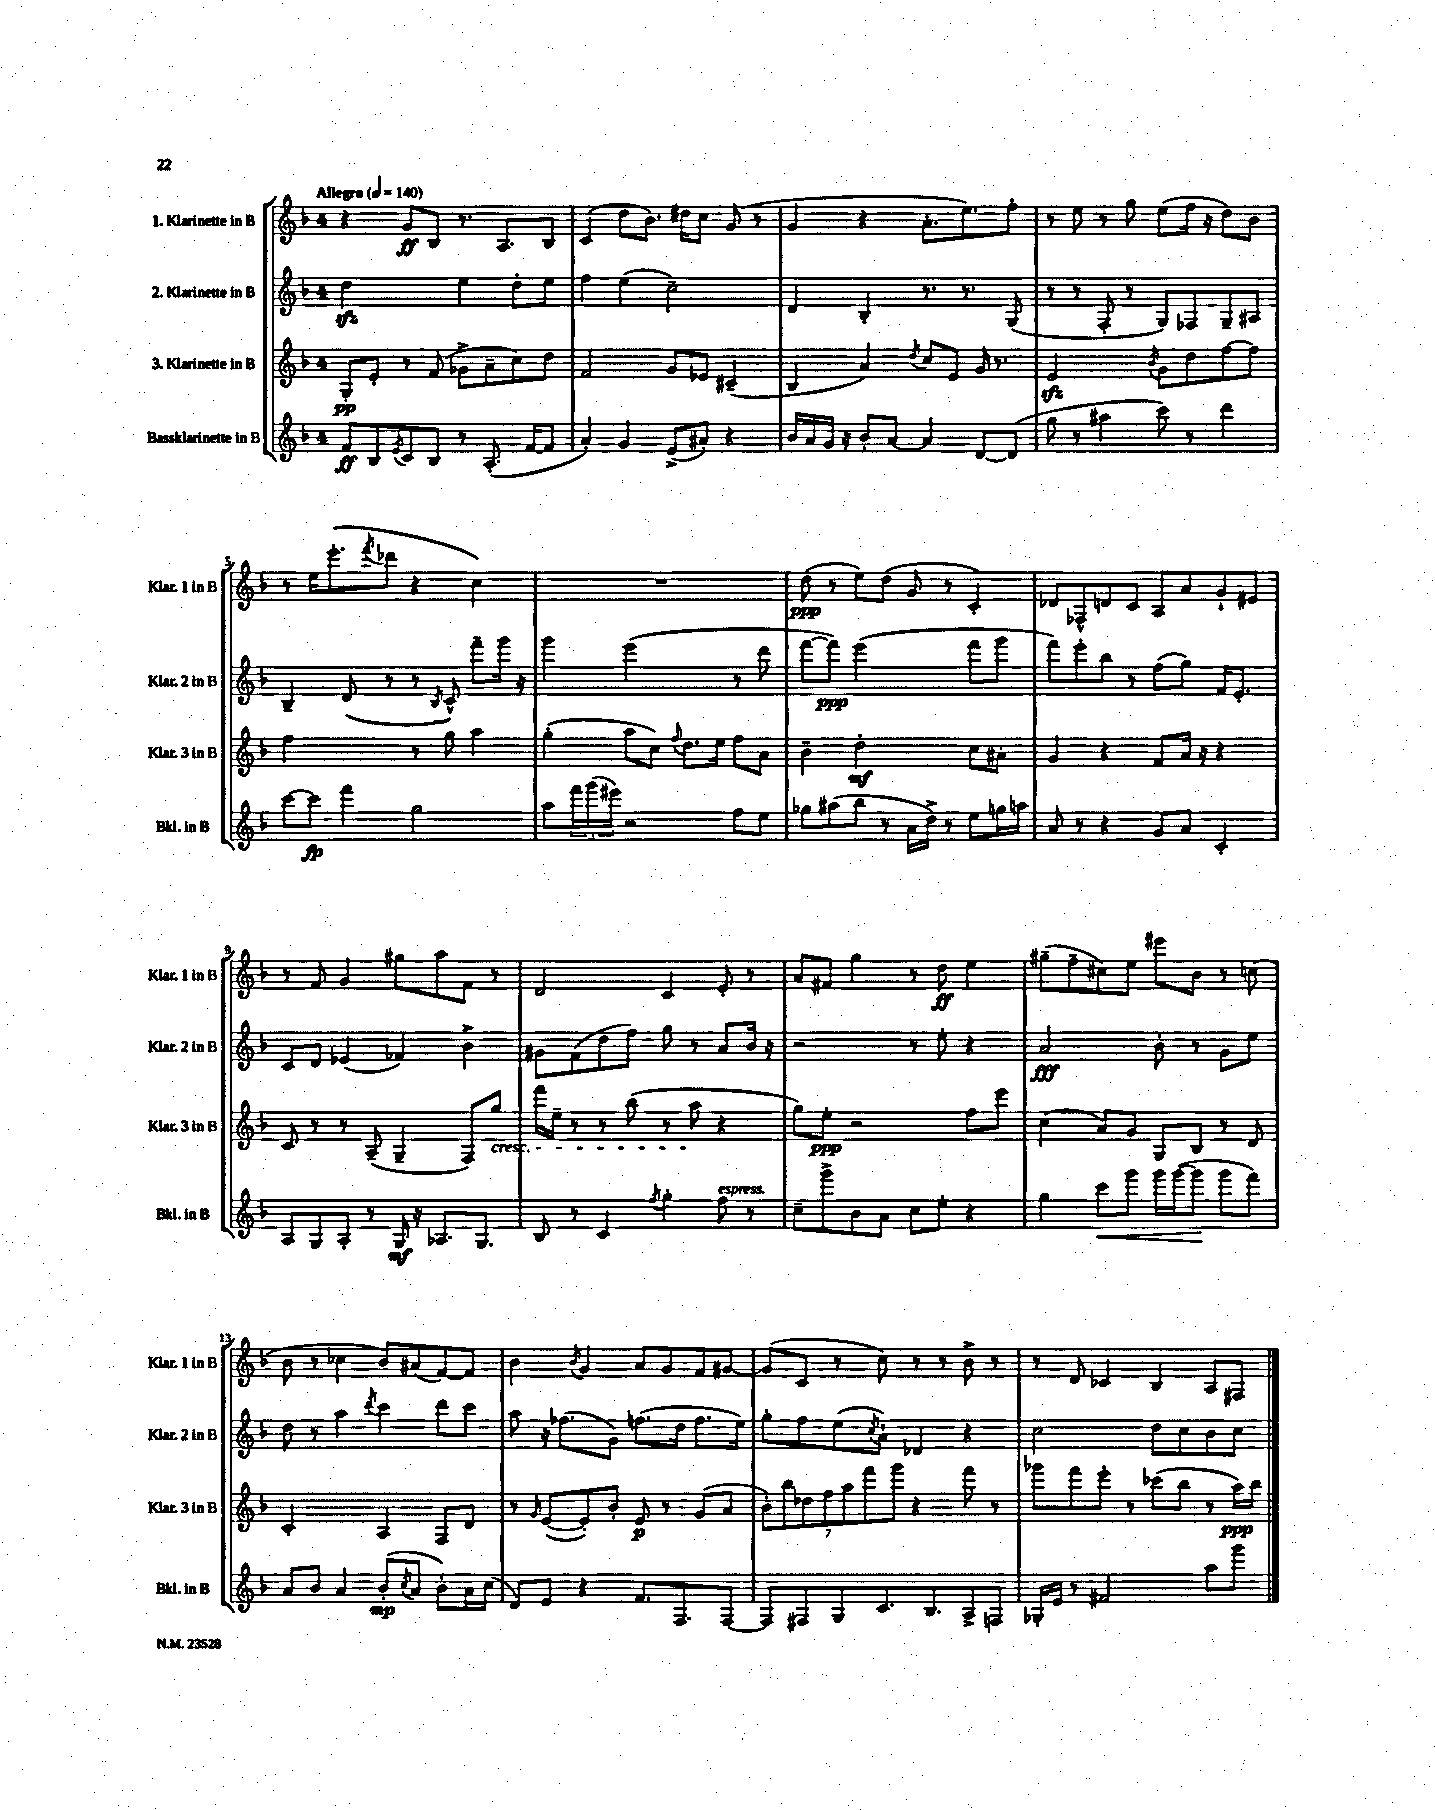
<<
\new StaffGroup <<
\new Staff = "s0" \with { instrumentName = "1. Klarinette in B" shortInstrumentName = "Klar. 1 in B" } {
    \clef treble \key f \major \once \override Staff.TimeSignature.style = #'single-digit \time 4/4 \tempo "Allegro" 4 = 140
    r4 g'8\ff bes8 r8. a8. bes8 |
    c'4( d''8 bes'8.) dis''16 c''8 g'8( r8 |
    g'4 r4 a'8.-. e''8.) f''8-. |
    r8 e''8 r8 g''8 e''8( f''16 r16 d''8) bes'8 |
    r8 e''16 e'''8.-.( \acciaccatura { f'''8 } des'''8 r4 c''4) |
    R1 |
    d''8\ppp( r8 e''8) d''8( g'8 r8 c'4-.) |
    des'8 fes8-^ d'8 c'8 a8 a'8 g'8-! eis'8 |
    r8 f'8 g'4 gis''8 a''8 f'8 r8 |
    d'2 c'4 e'8-. r8 |
    a'8 fis'8 g''4 r8 d''8\ff e''4 |
    gis''8--( f''8-- cis''8) e''8 eis'''8 bes'8 r8 c''8( |
    bes'8 r8 ces''4 bes'8) ais'8( f'8~) f'8 |
    bes'4 \acciaccatura { bes'8 } g'4 a'8 g'8 f'8 gis'8~ |
    gis'8( c'8 r8 c''8) r8 r8 bes'8-> r8 |
    r8 d'8 ces'4 bes4 a8 fis8 \bar "|." |
}
\new Staff = "s1" \with { instrumentName = "2. Klarinette in B" shortInstrumentName = "Klar. 2 in B" } {
    \clef treble \key f \major \once \override Staff.TimeSignature.style = #'single-digit \time 4/4
    d''2\sfz e''4 d''8-. e''8 |
    f''4 e''4( c''2--) |
    d'4 bes4-. r8. r8. g8( |
    r8 r8 f8-. r8 g8) fes8 g8-- ais8 |
    bes4-- d'8( r8 r8 \acciaccatura { bes8 } c'8-^) f'''8-- g'''16 r16 |
    g'''4 e'''2( r8 d'''8 |
    f'''8~ f'''8\ppp) e'''2( f'''8 g'''8 |
    f'''8) e'''8-. bes''8 r8 f''8( g''8) f'16 e'8.-. |
    c'8 d'8 ees'4( fes'4) bes'4-> |
    gis'8 f'8( d''8 f''8) g''8 r8 a'8 bes'16 r16 |
    r2 r8 e''8-. r4 |
    a'2\fff bes'8-. r8 g'8 e''8 |
    d''8 r8 a''4 \acciaccatura { d'''8 } c'''4 d'''8 c'''8 |
    a''8 r16 fes''8.( g'8) f''8.( d''16 f''8. e''16) |
    g''8-. f''8 e''8( \acciaccatura { c''8 } a'8-!) des'4 r4 |
    c''2 d''8 c''8 bes'8 c''8 \bar "|." |
}
\new Staff = "s2" \with { instrumentName = "3. Klarinette in B" shortInstrumentName = "Klar. 3 in B" } {
    \clef treble \key f \major \once \override Staff.TimeSignature.style = #'single-digit \time 4/4
    g8-.\pp e'8-. r8 f'8( ges'8-> a'8-- c''8) d''8 |
    f'2 g'8 ees'8 cis'4--( |
    bes4 a'4) \acciaccatura { d''8 } c''8 e'8 g'16 r8. |
    e'2\sfz \acciaccatura { bes'8 } g'8 d''8 f''8~ f''8 |
    f''2 r8 g''8 a''4 |
    g''4-.( a''8 c''8) \appoggiatura { f''8 } d''8. e''16 f''8 a'8 |
    bes'4-- d''2-.\mf c''8 ais'8-. |
    g'4 r4 f'8 a'16 r16 r4 |
    c'8 r8 r8 a8--( g4-- f8) g''8\cresc |
    f'''16 e''16-- r8 r8 bes''8( r8 a''8\! r4 |
    g''8) e''8-.\ppp r2 f''8 e'''8 |
    c''4( a'8) g'8 g8 bes8 r8 d'8 |
    c'2-. a4 f8 d'8 |
    r8 \grace { g'16 } e'8~( e'8-.) bes'8-. e'8\p r8 g'8( a'8 |
    \tuplet 7/4 { bes'8-.) bes''8 des''8 f''8 a''8 f'''8 g'''8 } r4 f'''8 r8 |
    ges'''8 f'''8 e'''8-. r8 ces'''8( bes''8 r8 a''16\ppp) bes''16 \bar "|." |
}
\new Staff = "s3" \with { instrumentName = "Bassklarinette in B" shortInstrumentName = "Bkl. in B" } {
    \clef treble \key f \major \once \override Staff.TimeSignature.style = #'single-digit \time 4/4
    f'8\ff bes8 \acciaccatura { e'8 } c'8 bes8 r8 a8.-.( f'16~ f'8 |
    a'4-.) g'4 e'8->( ais'8-.) r4 |
    bes'16 a'16 g'16 r16 bes'8-. a'8~ a'4 d'8~ d'8( |
    g''8 r8 ais''4 c'''8) r8 d'''4 |
    c'''8~ c'''8\fp f'''4 g''2 |
    a''8 \tuplet 3/2 { f'''16 g'''16( eis'''16) } r2 f''8 e''8 |
    ges''8 ais''8( bes''8 r8 a'16 d''16->) r8 e''8 g''16 a''16 |
    a'8 r8 r4 g'8 a'8 c'4-. |
    a8 g8 a8-. r8 g16\mf r16 aes8. g8. |
    bes8 r8 c'4 \acciaccatura { f''8 } g''4-. f''8^\markup { \italic "espress." } r8 |
    c''8-- g'''8-> bes'8 a'8 c''8 e''8-. r4 |
    g''4 c'''8\< g'''8 g'''16 g'''16~( g'''8\! g'''8 f'''8) |
    a'8 bes'8 a'4 bes'8-.\mp( \acciaccatura { c''8 } a'8 bes'8-.) a'16 c''16( |
    d'8) e'8 r4 f'8. f8. f8~ |
    f8 fis8 g8 c'8. bes8. a8-> f8 |
    ges16-. e'16 r8 fis'2 a''8 g'''8 \bar "|." |
}
>>
>>
